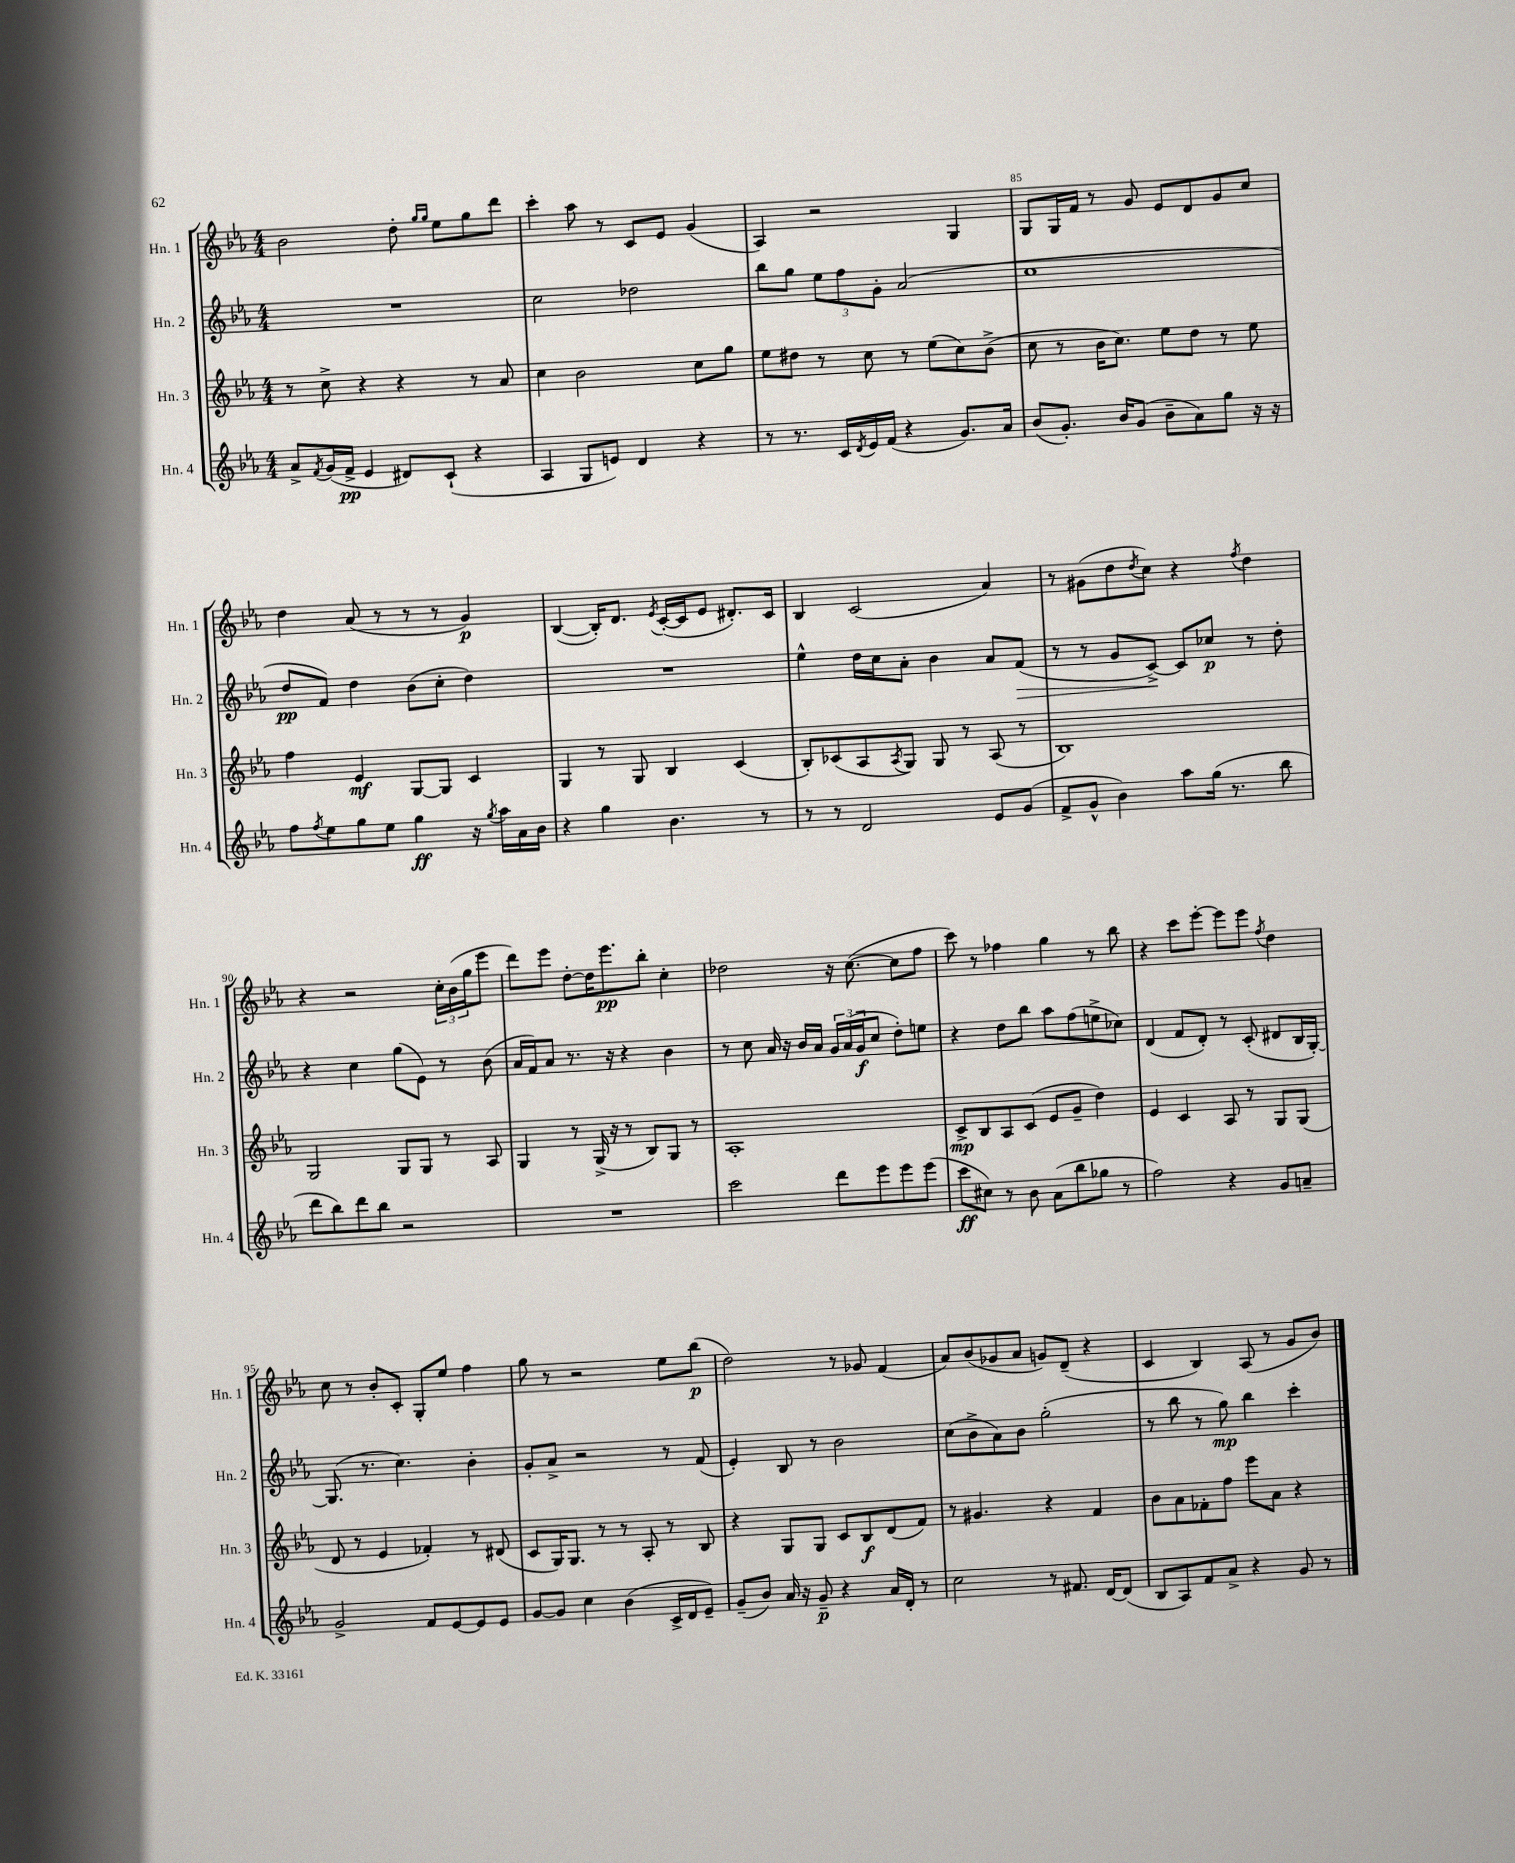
<<
\new StaffGroup <<
\new Staff = "s0" \with { instrumentName = "Hn. 1" shortInstrumentName = "Hn. 1" } {
    \clef treble \key ees \major \numericTimeSignature \time 4/4
    bes'2 d''8-. \grace { g''16 g''16 } ees''8 g''8 d'''8 |
    c'''4-. aes''8 r8 c'8 ees'8 g'4( |
    aes4) r2 g4 |
    g8 g16 f'16 r8 g'8 ees'8 d'8 g'8 c''8 |
    d''4 aes'8( r8 r8 r8 g'4\p) |
    bes4~( bes16-.) d'8. \acciaccatura { ees'8 } c'16~-.( c'16 ees'8 dis'8.-.) c'16 |
    bes4 c'2( aes'4) |
    r8 gis'8( d''8 \acciaccatura { d''8 } c''8) r4 \acciaccatura { f''8 } d''4 |
    r4 r2 \tuplet 3/2 { c''16-. bes'16( g''16 } ees'''8 |
    d'''8) ees'''8 d''8~-. d''16 ees'''8.\pp bes''8-. c''4-. |
    des''2 r16 c''8.~( c''8 f''8 |
    c'''8) r8 fes''4 g''4 r8 bes''8 |
    r4 c'''8 ees'''8~-. ees'''8 ees'''8 \acciaccatura { f''8 } d''4 |
    c''8 r8 bes'8-. c'8-. g8-. ees''8 f''4 |
    g''8 r8 r2 ees''8 bes''8\p( |
    d''2) r8 ges'8 f'4( |
    aes'8) bes'8( ges'8 aes'8 g'8) d'8--( r4 |
    c'4 bes4) aes8( r8 g'8 bes'8) \bar "|." |
}
\new Staff = "s1" \with { instrumentName = "Hn. 2" shortInstrumentName = "Hn. 2" } {
    \clef treble \key ees \major \numericTimeSignature \time 4/4
    R1 |
    c''2 des''2 |
    bes''8 g''8 \tuplet 3/2 { ees''8 f''8 g'8-. } aes'2( |
    c''1 |
    d''8\pp f'8) d''4 bes'8( c''8-. d''4) |
    R1 |
    ees''4-^ d''16 c''16 aes'8-. bes'4 aes'8 f'8\>( |
    r8 r8 g'8 c'8~->\!) c'8 ces''8\p r8 d''8-. |
    r4 c''4 g''8( ees'8) r8 bes'8( |
    aes'16 f'16) aes'8 r8. r16 r4 bes'4 |
    r8 c''8 aes'16 r16 bes'16 aes'16 \tuplet 3/2 { g'16 aes'16( g'16\f } c''8 d''8-.) e''8 |
    r4 d''8 bes''8 aes''8 f''8( e''8-> ces''8) |
    d'4( f'8 d'8-.) r8 c'8-.( dis'8 bes16 g16~-.) |
    g8.( r8. c''4.) bes'4-. |
    g'8-. aes'8-> r2 r8 f'8( |
    ees'4-.) bes8 r8 bes'2 |
    c''8( bes'8-> aes'8) bes'8 g''2-.( |
    r8 bes''8 r8 g''8\mp) bes''4 c'''4-. \bar "|." |
}
\new Staff = "s2" \with { instrumentName = "Hn. 3" shortInstrumentName = "Hn. 3" } {
    \clef treble \key ees \major \numericTimeSignature \time 4/4
    r8 c''8-> r4 r4 r8 aes'8 |
    c''4 bes'2 c''8 g''8 |
    ees''8 dis''8 r8 c''8 r8 ees''8( c''8) bes'8->( |
    c''8 r8 bes'16 c''8.) ees''8 d''8 r8 ees''8 |
    f''4 ees'4\mf g8~ g8 c'4 |
    g4 r8 g8 bes4 c'4( |
    bes8-.) ces'8( aes8 \acciaccatura { aes8 } g8) g8 r8 aes8( r8 |
    bes1) |
    g2 g8 g8 r8 aes8 |
    g4 r8 g16->( r16 r8 bes8) g8 r8 |
    aes1-. |
    c'8->\mp bes8 aes8 c'8( ees'8 g'8-- d''4) |
    ees'4 c'4 aes8 r8 g8 g8( |
    d'8 r8 ees'4 fes'4-.) r8 dis'8( |
    c'8 g16) g8. r8 r8 aes8-. r8 bes8 |
    r4 g8 g8 c'8 bes8\f d'8( f'8) |
    r8 gis'4. r4 f'4 |
    bes'8 aes'8 fes'8-. f''8 ees'''8 aes'8 r4 \bar "|." |
}
\new Staff = "s3" \with { instrumentName = "Hn. 4" shortInstrumentName = "Hn. 4" } {
    \clef treble \key ees \major \numericTimeSignature \time 4/4
    aes'8-> \acciaccatura { f'8 } g'16( f'16->\pp ees'4 dis'8) c'8-!( r4 |
    aes4 g8 e'8) d'4 r4 |
    r8 r8. c'16 \acciaccatura { d'8 } ees'16 f'16( r4 g'8.) aes'16 |
    bes'8( g'8.-.) bes'16 g'8( bes'8-- aes'8) g''8 r16 r16 |
    f''8 \acciaccatura { f''8 } ees''8 g''8 ees''8 g''4\ff r16 \acciaccatura { g''8 } aes''16 aes'16 bes'16 |
    r4 g''4 bes'4. r8 |
    r8 r8 d'2 ees'8 g'8( |
    f'8-> g'8-^ bes'4) aes''8 g''16( r8. bes''8 |
    d'''8 bes''8) d'''8 bes''8 r2 |
    R1 |
    c'''2 d'''8 ees'''8 ees'''8 ees'''8( |
    c'''8\ff cis''8) r8 bes'8 aes'8( bes''8 ges''8 r8 |
    f''2) r4 g'8 a'8-- |
    g'2-> f'8 ees'8~ ees'8 ees'8 |
    g'8~ g'8 c''4 bes'4( c'16-> d'16 ees'8--) |
    g'8--( bes'8) aes'16 r16 g'8--\p r4 aes'16 d'16-. r8 |
    c''2 r8 fis'8. d'16~ d'8( |
    bes8 aes8) f'8 aes'8-> r4 g'8 r8 \bar "|." |
}
>>
>>
\layout { \context { \Score currentBarNumber = #82 \override BarNumber.break-visibility = ##(#f #t #t) barNumberVisibility = #(every-nth-bar-number-visible 5) } }
